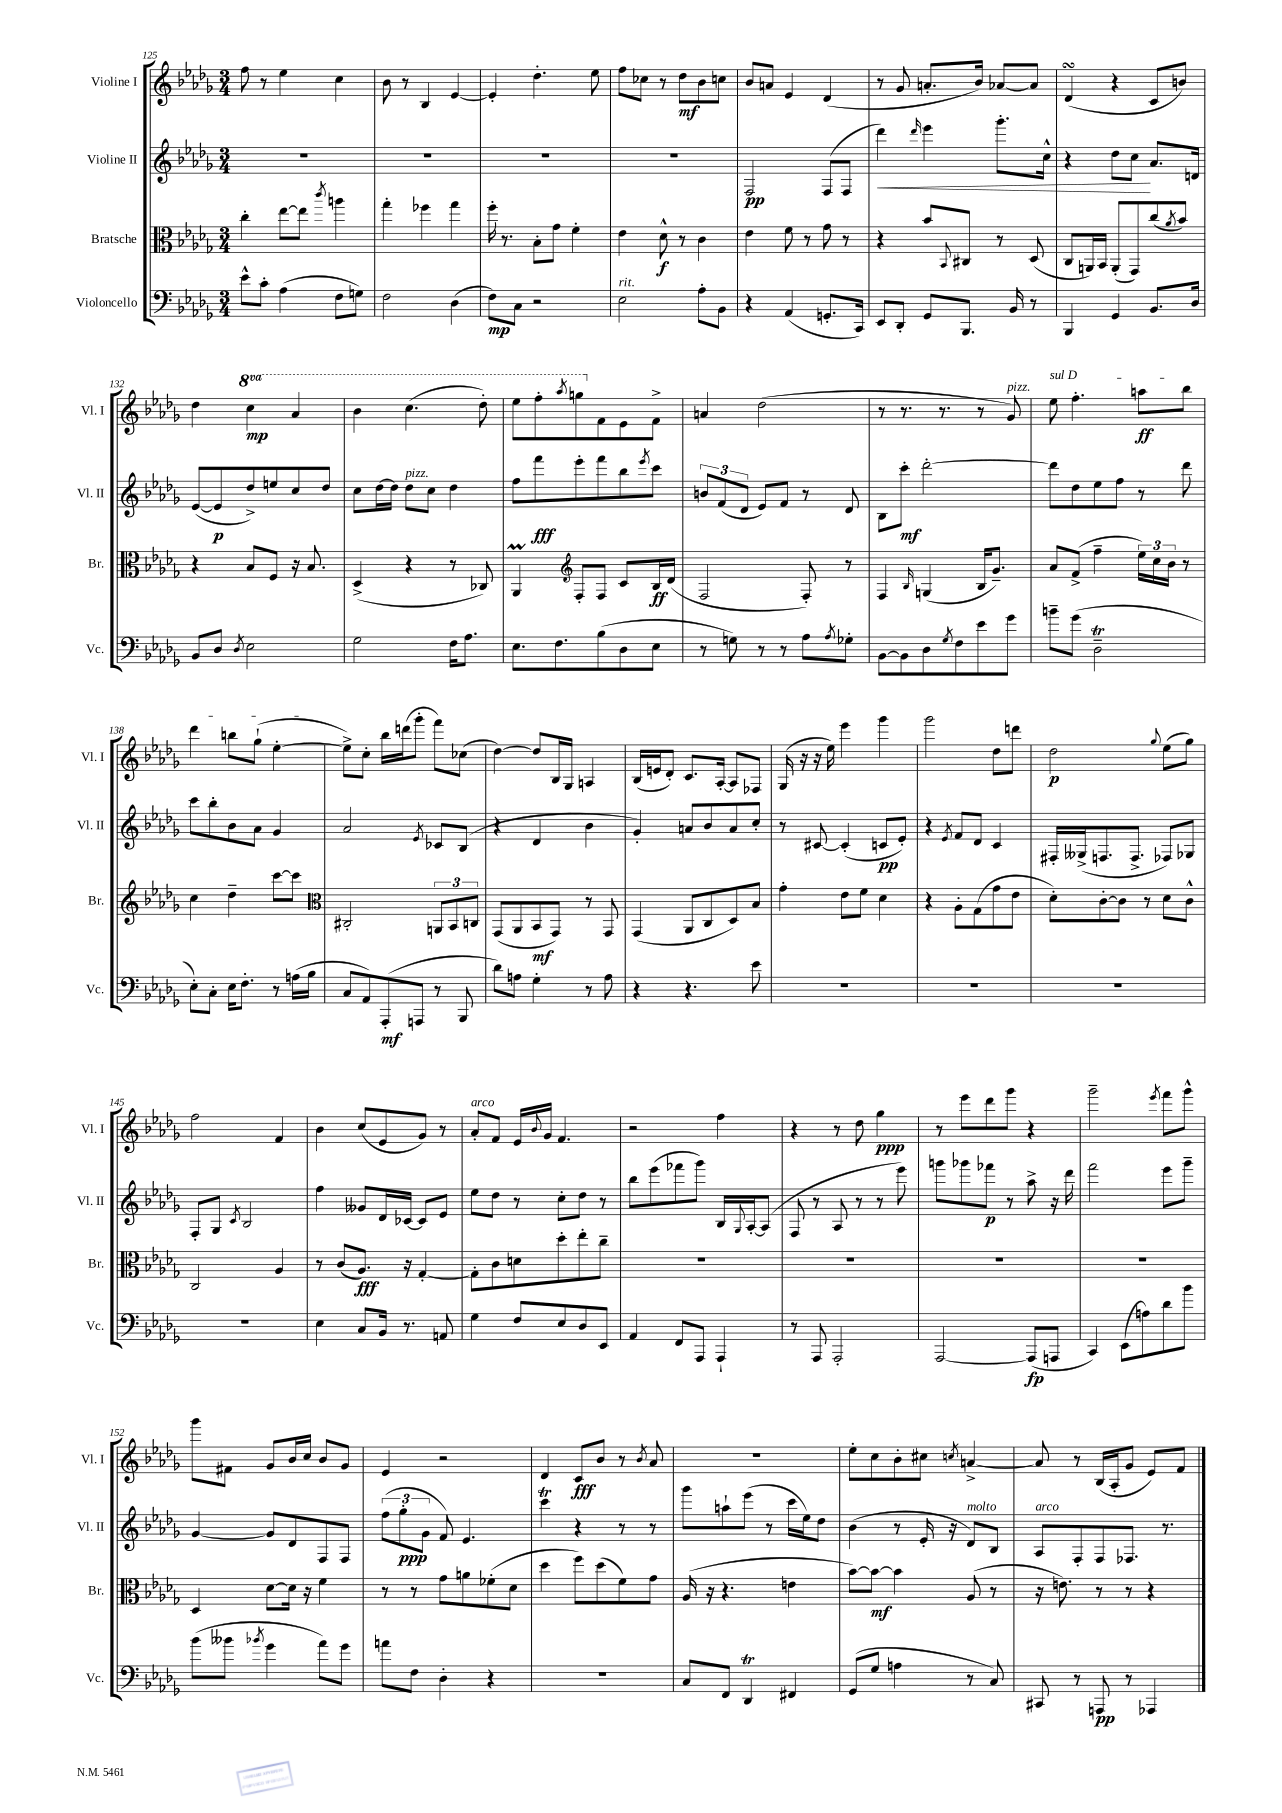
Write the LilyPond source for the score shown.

<<
\new StaffGroup <<
\new Staff = "s0" \with { instrumentName = "Violine I" shortInstrumentName = "Vl. I" } {
    \clef treble \key des \major \numericTimeSignature \time 3/4 \set Staff.ottavationMarkups = #ottavation-simple-ordinals
    f''8 r8 ees''4 c''4 |
    bes'8 r8 bes4 ees'4~ |
    ees'4-. des''4.-. ees''8 |
    f''8 ces''8 r8 des''8\mf bes'8 c''8 |
    bes'8 a'8 ees'4 des'4( |
    r8 ges'8 a'8.-. bes'16) aes'8~ aes'8 |
    des'4\turn( r4 c'8 b'8) |
    des''4 \ottava #1 c'''4\mp aes''4 |
    bes''4 c'''4.( des'''8-.) |
    ees'''8 f'''8-. \acciaccatura { aes'''8 } g'''8 \ottava #0 f'8 ees'8 f'8-> |
    a'4 des''2( |
    r8 r8. r8. r8 ges'8^\markup { \italic "pizz." }) |
    \once \override TextSpanner.bound-details.left.text = \markup { \italic "sul D" } ees''8\startTextSpan f''4.-. a''8\ff bes''8 |
    des'''4 b''8 ges''8-!( ees''4~-.\stopTextSpan |
    ees''8->) c''8-. bes''16 d'''16( ges'''8-. f'''8) ces''8( |
    des''4~) des''8 bes16 ges16 a4 |
    bes16( e'16 des'8-.) c'8. aes16~-. aes8 fes8 |
    ges16( r16 r16 ees''16) ees'''4 ges'''4 |
    ges'''2 des''8 d'''8 |
    des''2\p \appoggiatura { ges''8 } ees''8( ges''8) |
    f''2 f'4 |
    bes'4 c''8( ees'8 ges'8) r8 |
    aes'8-.^\markup { \italic "arco" } f'8 ees'16 \appoggiatura { bes'8 } ges'16 f'4. |
    r2 f''4 |
    r4 r8 des''8 ges''4\ppp |
    r8 ees'''8 des'''8 ges'''8 r4 |
    ges'''2-- \acciaccatura { ees'''8 } f'''8 ges'''8-^ |
    ges'''8 fis'8 ges'8 bes'16 c''16 bes'8 ges'8 |
    ees'4 r2 |
    des'4 c'8\fff bes'8 r8 \acciaccatura { bes'8 } aes'8 |
    R2. |
    ees''8-. c''8 bes'8-. cis''8 \acciaccatura { c''8 } a'4~-> |
    a'8 r8 bes16( aes16-. ges'8 ees'8) f'8 \bar "|." |
}
\new Staff = "s1" \with { instrumentName = "Violine II" shortInstrumentName = "Vl. II" } {
    \clef treble \key des \major \numericTimeSignature \time 3/4
    R2. |
    R2. |
    R2. |
    R2. |
    f2\pp f8( f8 |
    des'''4\<) \grace { des'''16 } ees'''4 ges'''8.-. c''16-^ |
    r4 des''8 c''8\! aes'8. d'16 |
    ees'8~( ees'8\p des''8->) e''8 c''8 des''8 |
    c''8 des''16~ des''16 des''8^\markup { \italic "pizz." } c''8 des''4 |
    f''8 f'''8\fff ees'''8-. f'''8 bes''8 \acciaccatura { ees'''8 } c'''8 |
    \tuplet 3/2 { b'8 f'8( des'8 } ees'8) f'8 r8 des'8 |
    bes8 c'''8-.\mf des'''2~-. |
    des'''8 des''8 ees''8 f''8 r8 des'''8 |
    c'''8 bes''8-. bes'8 aes'8 ges'4 |
    aes'2 \acciaccatura { ees'8 } ces'8 bes8( |
    r4 des'4 bes'4 |
    ges'4-.) a'8 bes'8 a'8 c''8-. |
    r8 cis'8~ cis'4-.( c'8\pp ees'8-.) |
    r4 \acciaccatura { ees'8 } f'8 des'8 c'4 |
    fis16-. geses16->( f8. f8.-> fes8) ges8 |
    f8-. ges8 \acciaccatura { c'8 } bes2 |
    f''4 geses'8 des'16 ces'16~ ces'8 ees'8 |
    ees''8 des''8 r8 c''8-. des''8 r8 |
    bes''8 ees'''8( fes'''8 ges'''8) bes16 \appoggiatura { ges8 } aes16~-. aes8( |
    f8 r8 aes8 r8 r8 ees'''8) |
    g'''8 ges'''8 fes'''8\p r8 aes''8-> r16 des'''16 |
    f'''2 ees'''8 ges'''8-- |
    ges'4~ ges'8 des'8 f8 f8 |
    \tuplet 3/2 { f''8( ges''8-.\ppp ges'8 } f'8) ees'4. |
    c'''4\trill r4 r8 r8 |
    ges'''8 a''8-! ees'''8( r8 c'''16 ees''16) des''8 |
    bes'4( r8 ees'16-. r16 des'8^\markup { \italic "molto" }) bes8 |
    aes8^\markup { \italic "arco" } f8-. f8 fes8. r8. \bar "|." |
}
\new Staff = "s2" \with { instrumentName = "Bratsche" shortInstrumentName = "Br." } {
    \clef alto \key des \major \numericTimeSignature \time 3/4
    c''4-. ees''8~ ees''8 \acciaccatura { c'''8 } a''4 |
    ges''4-. fes''4 ges''4 |
    f''16-. r8. bes8-. ges'8 f'4-. |
    ees'4 des'8-^\f r8 c'4 |
    ees'4 f'8 r8 ges'8 r8 |
    r4 bes'8 \appoggiatura { bes,8 } cis8 r8 des8( |
    c8 a,16) bes,16 a,8-.( ges,8) c''8( \acciaccatura { aes'8 } bes'8) |
    r4 bes8 f8 r16 bes8. |
    des4->( r4 r8 ces8) |
    aes,4\prall \clef treble f8-. f8 c'8 bes16\ff des'16( |
    f2 f8-.) r8 |
    f4 \grace { bes16 } g4( bes16 ges'8.--) |
    aes'8 f'8->( f''4-- \tuplet 3/2 { ees''16) c''16 bes'16 } r8 |
    c''4 des''4-- c'''8~ c'''8 |
    \clef alto cis2-. \tuplet 3/2 { a,8 bes,8 c8 } |
    ges,8( aes,8 bes,8\mf ges,8) r8 ges,8 |
    ges,4( aes,8 c8 des8) bes8 |
    ges'4-. ees'8 f'8 des'4 |
    r4 aes8-. ges8( ges'8 ees'8 |
    des'8-.) c'8~-. c'8 r8 des'8 c'8-^ |
    c2 aes4 |
    r8 c'8( aes8.\fff) r16 ges4~-. |
    ges8-. c'8 d'8 des''8-. ees''8-. c''8-- |
    R2. |
    R2. |
    R2. |
    R2. |
    des4 des'8~ des'16 r16 f'4 |
    r8 r8 ges'8 a'8 fes'8-.( des'8 |
    des''4 f''8) des''8( f'8) ges'8 |
    aes16( r16 r4. e'4 |
    bes'8~) bes'8~\mf bes'4 aes8( r8 |
    r16 e'8.) r8 r8 r4 \bar "|." |
}
\new Staff = "s3" \with { instrumentName = "Violoncello" shortInstrumentName = "Vc." } {
    \clef bass \key des \major \numericTimeSignature \time 3/4
    ees'8-^ c'8-. aes4( f8 g8) |
    f2 des4( |
    f8\mp) c8 r2 |
    ees2^\markup { \italic "rit." } aes8-. bes,8 |
    r4 aes,4( g,8.-. c,16) |
    ees,8 des,8-. ges,8 bes,,8. bes,16 r8 |
    bes,,4 ges,4 bes,8. des16 |
    bes,8 des8 \acciaccatura { des8 } ees2 |
    ges2 f16 aes8. |
    ees8. f8. bes8( des8 ees8 |
    r8 g8) r8 r8 aes8 \acciaccatura { aes8 } ges8-. |
    bes,8~ bes,8 des8 \acciaccatura { ges8 } f8 ees'8 ges'8 |
    b'8-- ges'8( des2--\trill |
    ees8-.) c8-. ees16 f8.-. r8 a16( bes16 |
    c8 aes,8) aes,,8-.\mf( a,,8 r8 bes,,8 |
    des'8) a8 ges4-. r8 a8 |
    r4 r4. ees'8 |
    R2. |
    R2. |
    R2. |
    R2. |
    ees4 c8 bes,16 r8. a,8 |
    ges4 f8 ees8 des8 ees,8 |
    aes,4 f,8 aes,,8 aes,,4-! |
    r8 aes,,8 aes,,2-. |
    aes,,2~ aes,,8\fp( a,,8 |
    c,4) ees,8( a8) des'8 bes'8 |
    bes'8( beses'8 \acciaccatura { bes'8 } ges'4 aes'8) ges'8 |
    a'8 f8 des4-. r4 |
    R2. |
    c8 f,8 des,4\trill fis,4 |
    ges,8( ges8 a4 r8 c8) |
    cis,8 r8 a,,8\pp r8 aes,,4 \bar "|." |
}
>>
>>
\layout { \context { \Score currentBarNumber = #125 } }
